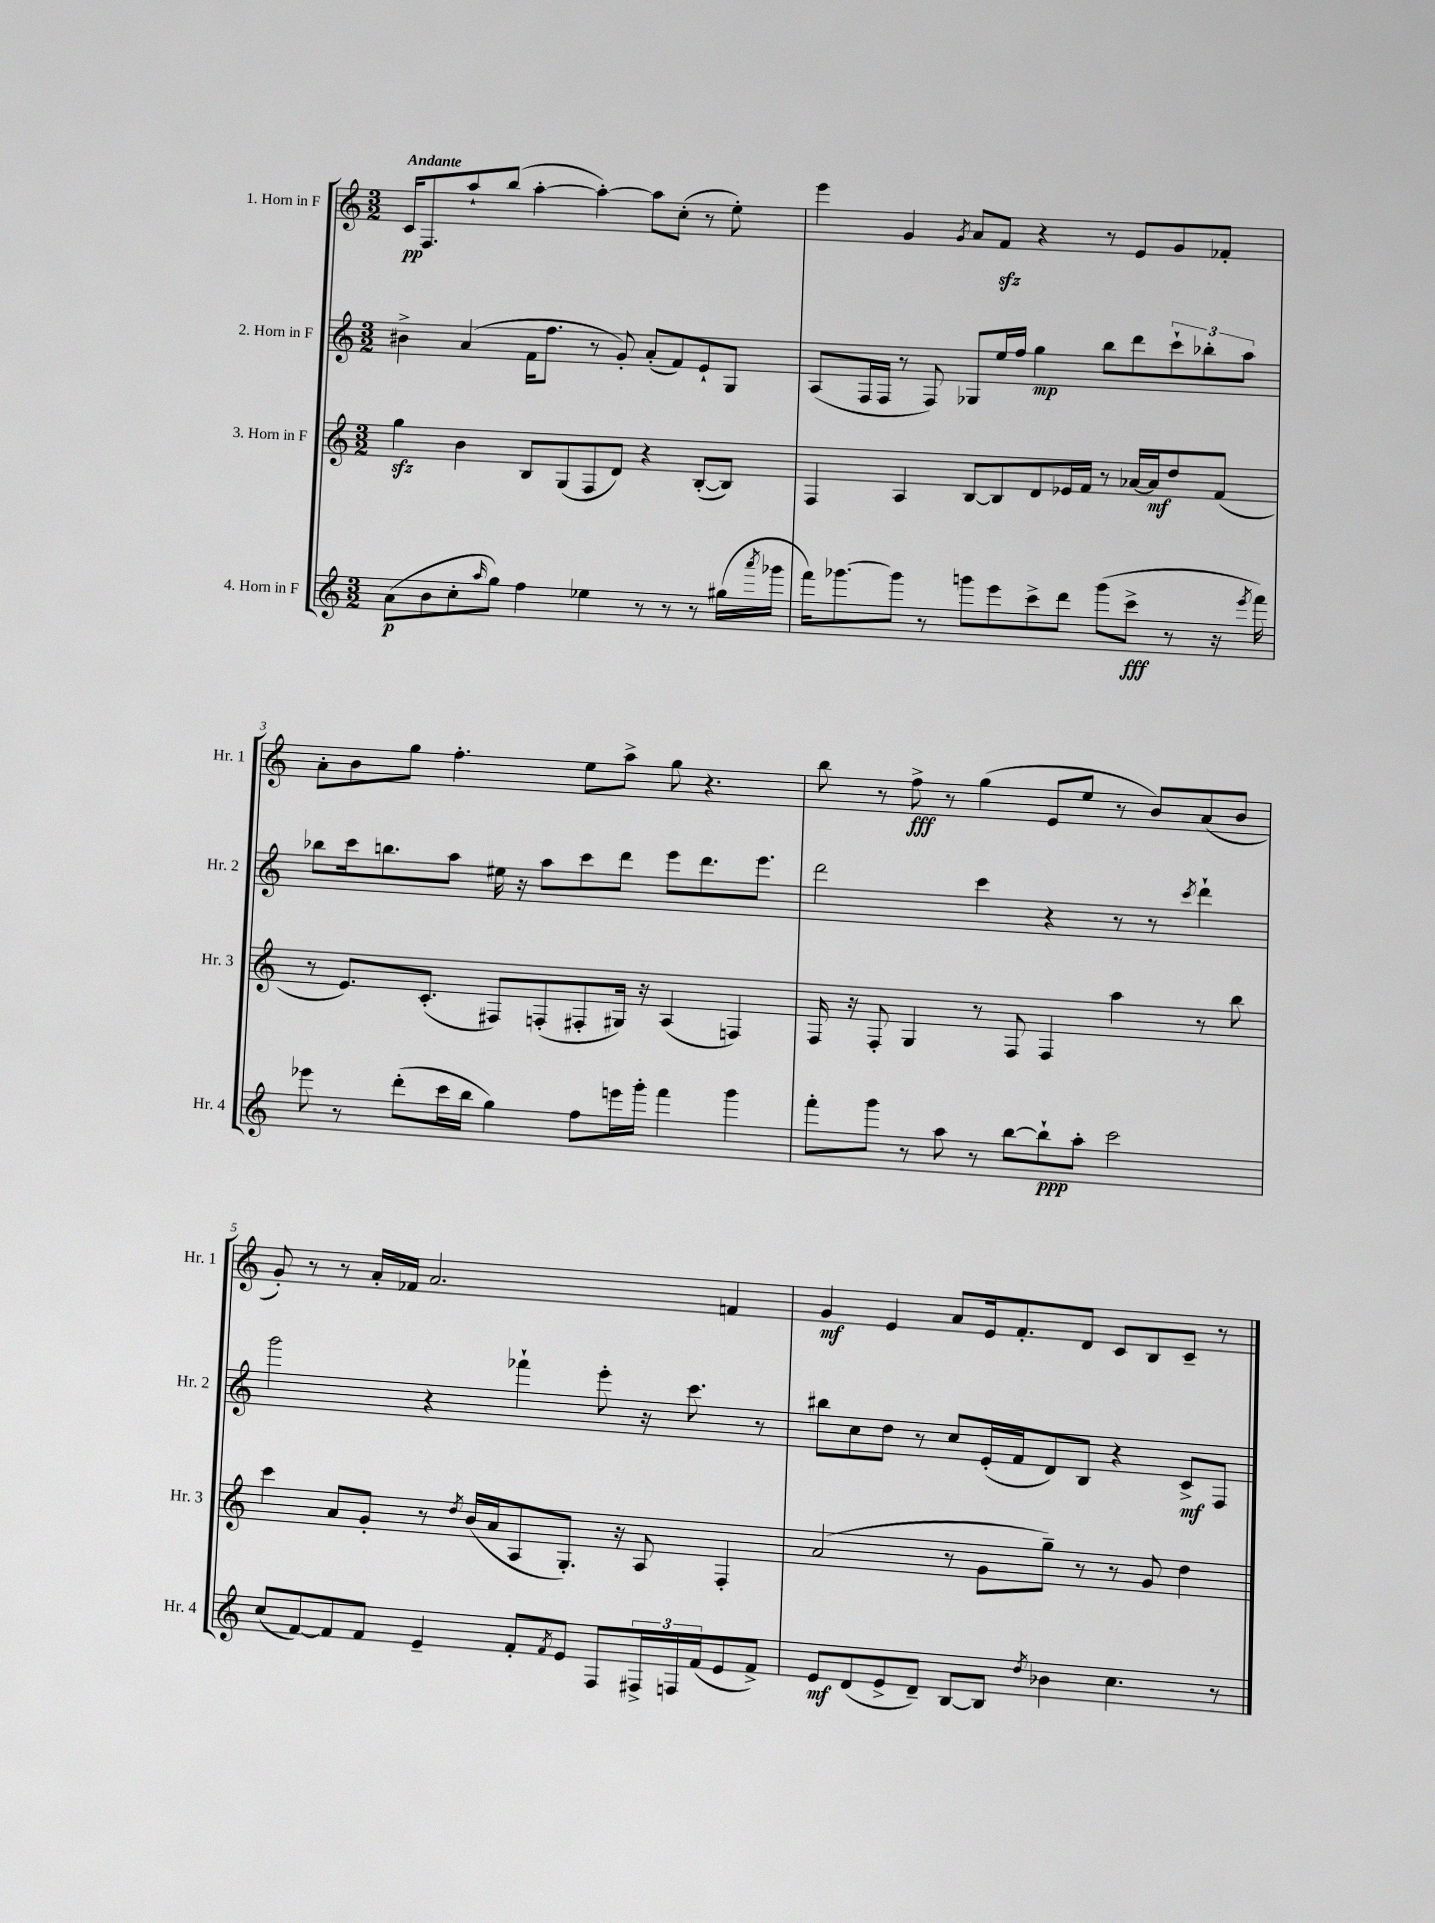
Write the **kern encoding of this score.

**kern	**kern	**kern	**kern
*staff4	*staff3	*staff2	*staff1
*clefG2	*clefG2	*clefG2	*clefG2
*k[]	*k[]	*k[]	*k[]
*M3/2	*M3/2	*M3/2	*M3/2
(8a	4gg	4b#^	16c
.	.	.	8.F
8b	.	.	.
8cc'	4b	(4a	8aa`
16qqaa	.	.	.
8gg)	.	.	(8bb
4ff	8B	16f	[4aa'
.	.	8.ff	.
.	(8G	.	.
4ee-	8F	8r	4aa'_)
.	8d)	8g')	.
8r	4r	(8a'	8aa]
8r	.	8f)	(8cc'
8r	([8B'	8e`	8r
(16gg#	8B])	8G	8ee')
8qaaa	.	.	.
16ggg-	.	.	.
=	=	=	=
16fff)	4F	(8A	4eee
[8.ggg-	.	.	.
.	.	16F	.
.	.	16F	.
8ggg-]	4A	8r	4g
8r	.	8F)	.
.	.	.	8qg
8ggg	[8B	8G-	8a
8eee	8B]	16ee	8f
.	.	16ff	.
8ccc^	8d	4gg	4r
8ddd	16e-	.	.
.	16f	.	.
(8ggg	8r	8bb	8r
8ccc^	[16a-	8ddd	8e
.	16a-]	.	.
8r	8dd	12ccc`	8g
.	.	12bb-'	.
16r	(8f	.	8f-'
.	.	12aa	.
8qeee	.	.	.
16fff)	.	.	.
=	=	=	=
8eee-	8r	8bb-	8a'
8r	8.e)	16ccc	8b
.	.	8.bb	.
(8ddd'	.	.	8gg
.	(8.c'	.	.
16ccc	.	8aa	4.ff'
16bb	.	.	.
4gg)	8F#)	16ee#	.
.	.	16r	.
.	(8F'	8aa	.
8ff	8F#'	8ccc	8ee
16eee	16G#)	8ddd	8aa^
16ggg'	16r	.	.
4fff	(4A	8eee	8gg
.	.	8.ddd	4.r
4ggg	4F)	.	.
.	.	8.eee	.
=	=	=	=
8fff'	16F	2ddd	8bb
.	16r	.	.
8ggg	8F'	.	8r
8r	4G	.	8ff^
8aa	.	.	8r
8r	8r	4ccc	(4gg
[8bb	8F	.	.
8bb`]	4F	4r	8e
8aa'	.	.	8ee
2ccc	4aa	8r	8r
.	.	8r	8b)
.	.	8qccc	.
.	8r	4ddd`	(8a
.	8bb	.	8b
=	=	=	=
(8cc	4ccc	2ggg	8g')
[8f)	.	.	8r
8f]	8a	.	8r
8f	8g'	.	16a'
.	.	.	16f-
4e~	8r	4r	2.a
.	8qdd	.	.
.	(16b	.	.
.	16a	.	.
8f'	8A	4fff-`	.
8qf	.	.	.
8e	8.G')	.	.
8F	.	8eee'	.
.	16r	.	.
24F#^	8A	16r	.
24F	.	.	.
.	.	8.ccc	.
(24f	.	.	.
8e	4F'	.	4f
8f^)	.	8r	.
=	=	=	=
8e	(2a	8bb#	4g
(8d	.	8cc	.
8e^	.	8dd	4e
8d~)	.	8r	.
[8B	8r	8cc	8a
8B]	8g	(16e'	16e
.	.	16f	8.f'
8qdd	.	.	.
4b-	8gg~)	8d)	.
.	8r	8B	8d
4.cc	8r	4r	8c
.	8g	.	8B
.	4dd	8c^	8c~
8r	.	8F	8r
==	==	==	==
*-	*-	*-	*-
